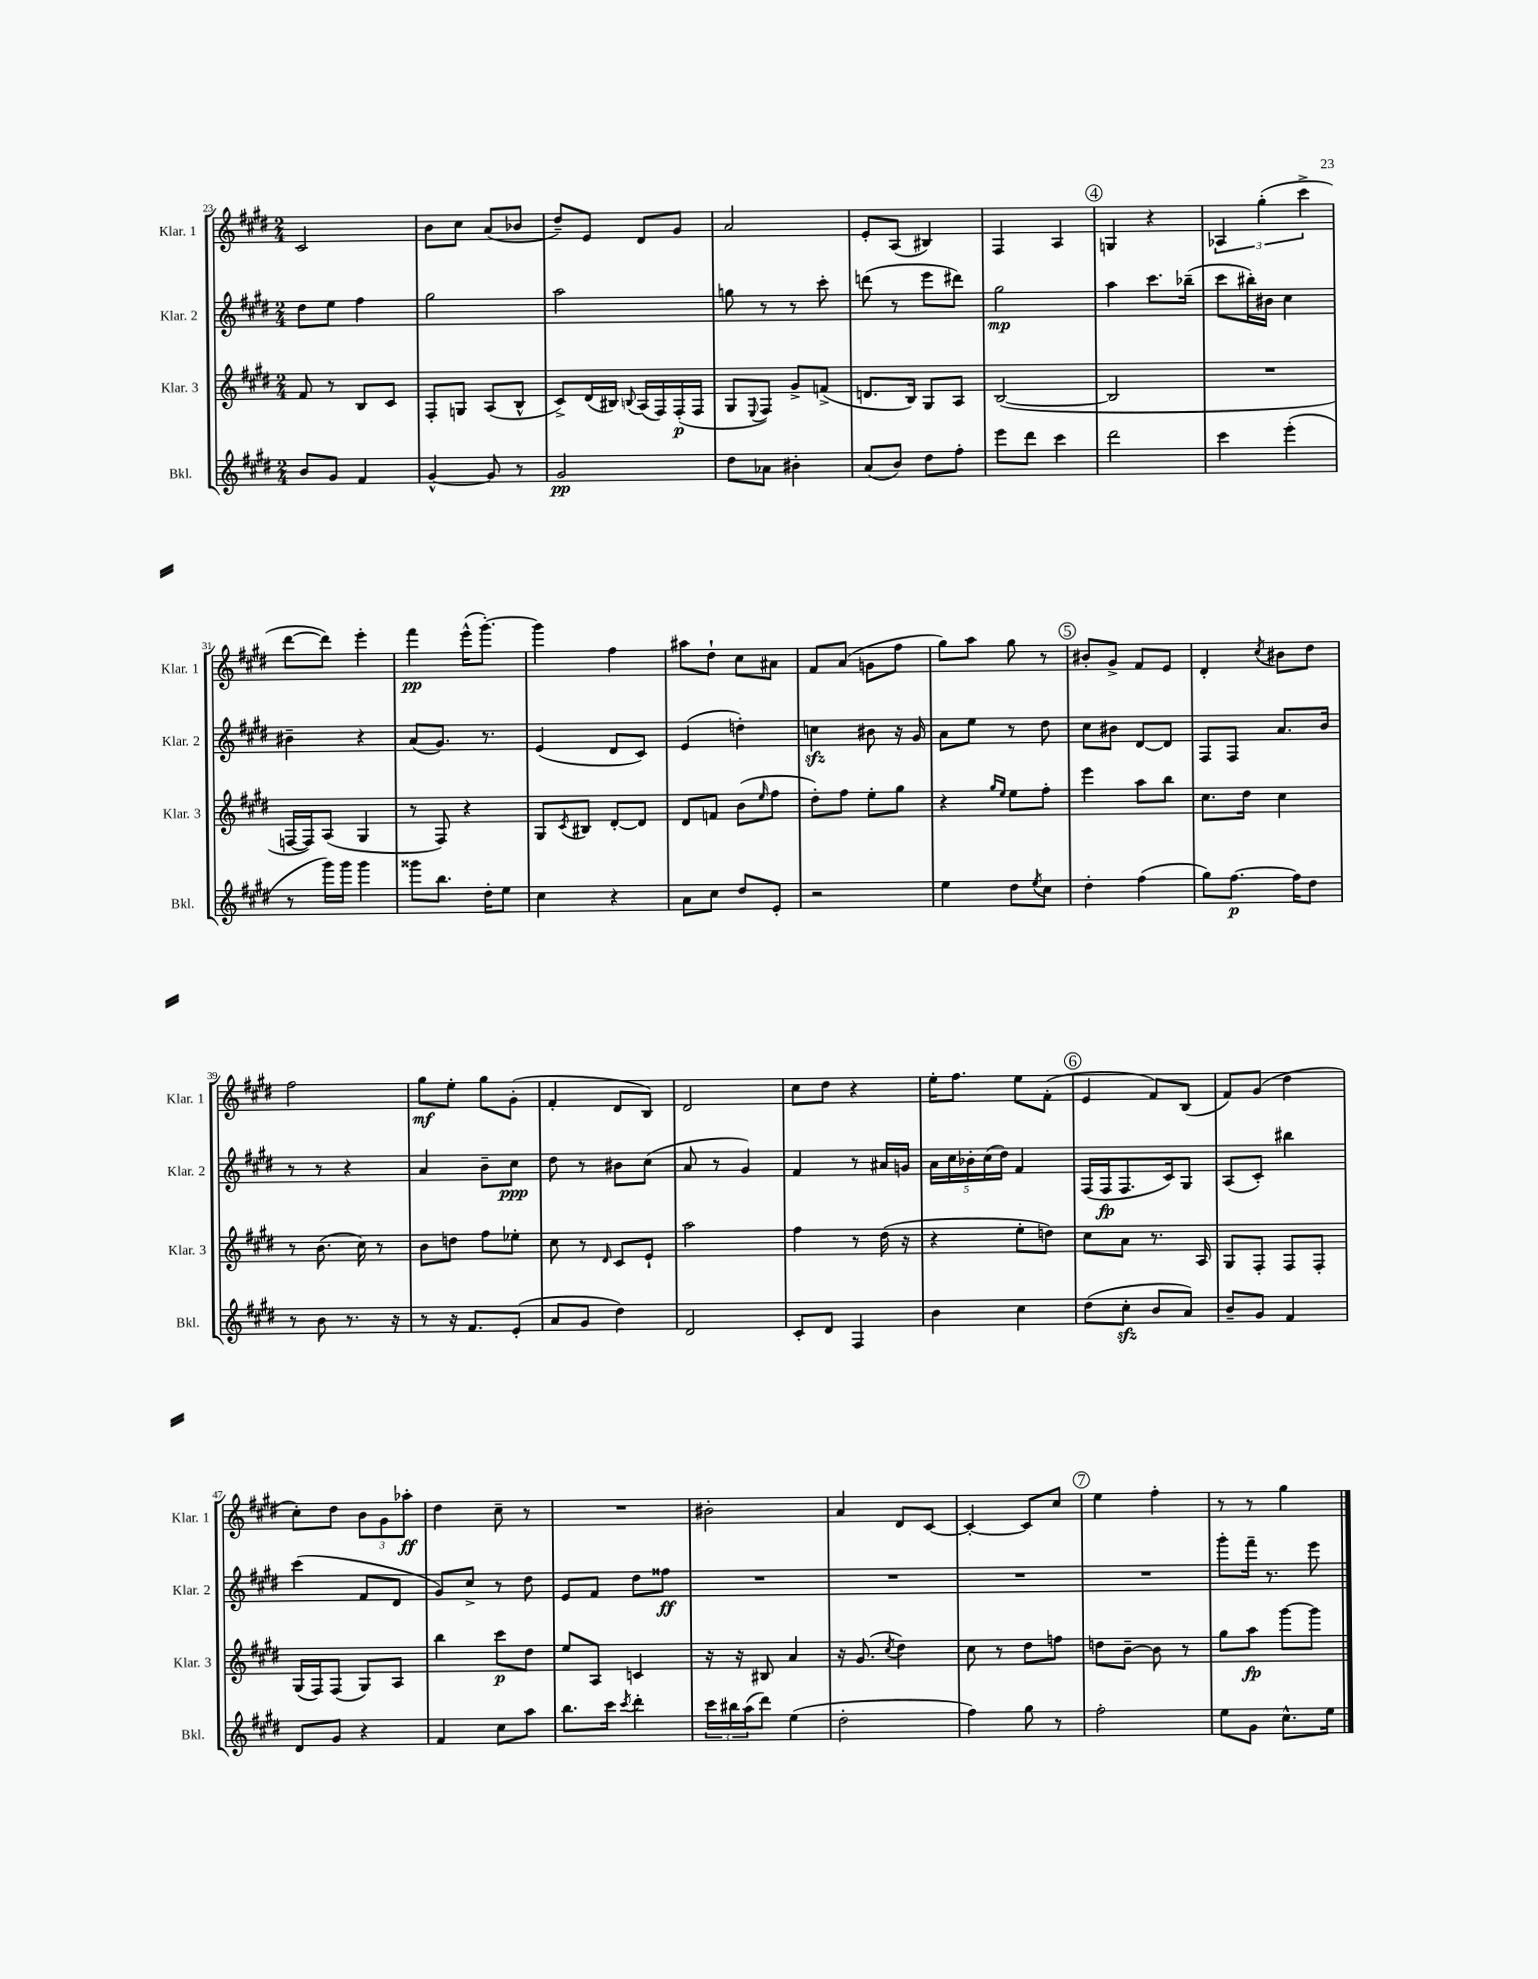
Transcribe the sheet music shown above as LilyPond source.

<<
\new StaffGroup <<
\new Staff = "s0" \with { instrumentName = "Klar. 1" shortInstrumentName = "Klar. 1" } {
    \clef treble \key e \major \numericTimeSignature \time 2/4
    cis'2 |
    b'8 cis''8 a'8( bes'8 |
    dis''8--) e'8 dis'8 gis'8 |
    a'2 |
    e'8-. a8( bis4) |
    fis4 a4 |
    \mark \markup { \circle "4" } g4 r4 |
    \tuplet 3/2 { aes4 gis''4-.( cis'''4-> } |
    dis'''8~ dis'''8) e'''4-. |
    fis'''4\pp e'''16-^( gis'''8.~-.) |
    gis'''4 fis''4 |
    ais''8 dis''8-! cis''8 ais'8 |
    fis'8 a'8( g'8 fis''8 |
    gis''8) a''8 gis''8 r8 |
    \mark \markup { \circle "5" } bis'8-. gis'8-> fis'8 e'8 |
    dis'4-. \acciaccatura { cis''8 } bis'8 dis''8 |
    fis''2 |
    gis''8\mf e''8-. gis''8 gis'8-.( |
    fis'4-. dis'8 b8) |
    dis'2 |
    cis''8 dis''8 r4 |
    e''16-. fis''8. e''8 fis'8-.( |
    \mark \markup { \circle "6" } e'4 fis'8) b8( |
    fis'8) gis'8( dis''4 |
    cis''8-.) dis''8 \tuplet 3/2 { b'8 gis'8 aes''8-.\ff } |
    dis''4 cis''8-- r8 |
    R2 |
    bis'2-. |
    a'4 dis'8 cis'8~ |
    cis'4~-. cis'8 cis''8 |
    \mark \markup { \circle "7" } e''4 fis''4-. |
    r8 r8 gis''4 \bar "|." |
}
\new Staff = "s1" \with { instrumentName = "Klar. 2" shortInstrumentName = "Klar. 2" } {
    \clef treble \key e \major \numericTimeSignature \time 2/4
    dis''8 e''8 fis''4 |
    gis''2 |
    a''2 |
    g''8 r8 r8 cis'''8-. |
    d'''8( r8 e'''8 dis'''8) |
    gis''2\mp |
    \mark \markup { \circle "4" } a''4 cis'''8. bes''16--( |
    cis'''8 bis''16-.) bis'16 cis''4 |
    bis'4-- r4 |
    a'8( gis'8.) r8. |
    e'4( dis'8 cis'8) |
    e'4( d''4-.) |
    c''4\sfz bis'8 r16 gis'16 |
    a'8 e''8 r8 dis''8 |
    \mark \markup { \circle "5" } cis''8 bis'8 dis'8~ dis'8 |
    fis8 fis8 a'8. b'16 |
    r8 r8 r4 |
    a'4 b'8-- cis''8\ppp |
    dis''8 r8 bis'8 cis''8( |
    a'8 r8 gis'4) |
    fis'4 r8 ais'16 g'16 |
    \tuplet 5/4 { a'16 cis''16 bes'16-. cis''16( dis''16) } fis'4 |
    \mark \markup { \circle "6" } fis16( fis16\fp fis8. cis'16) gis8 |
    a8( cis'8-.) bis''4 |
    cis'''4( fis'8 dis'8 |
    gis'8) cis''8-> r8 dis''8 |
    e'8 fis'8 dis''8 fisis''8\ff |
    R2 |
    R2 |
    R2 |
    \mark \markup { \circle "7" } R2 |
    gis'''8-. fis'''16-- r8. e'''8 \bar "|." |
}
\new Staff = "s2" \with { instrumentName = "Klar. 3" shortInstrumentName = "Klar. 3" } {
    \clef treble \key e \major \numericTimeSignature \time 2/4
    fis'8 r8 b8 cis'8 |
    fis8-. g8 a8( b8-^ |
    cis'8->) dis'16( bis16) \appoggiatura { b8 } a16( fis16) fis16-.\p( fis16 |
    gis8 \appoggiatura { e8 } fis8) gis'8-> f'8->( |
    d'8. b16) gis8 a8 |
    b2~( |
    \mark \markup { \circle "4" } b2 |
    R2 |
    f16~ f16) a8( gis4 |
    r8 fis8) r4 |
    gis8 \acciaccatura { cis'8 } bis8 dis'8~-. dis'8 |
    dis'8 f'8 b'8( \grace { e''16 } fis''8 |
    dis''8-.) fis''8 e''8-. gis''8 |
    r4 \grace { gis''16 e''16 } e''8 fis''8-. |
    \mark \markup { \circle "5" } e'''4 a''8 b''8 |
    cis''8. dis''16 cis''4 |
    r8 b'8.( cis''16) r8 |
    b'8 d''8 fis''8 ees''8-. |
    cis''8 r8 \grace { dis'16 } cis'8 e'8-! |
    a''2 |
    fis''4 r8 dis''16( r16 |
    r4 e''8-. d''8) |
    \mark \markup { \circle "6" } cis''8 a'8 r8. a16 |
    gis8 fis8-. fis8 fis8-. |
    gis16( fis16) fis8( gis8) a8 |
    b''4 cis'''8\p dis''8 |
    e''8 a8 c'4 |
    r16 r16 bis8 a'4 |
    r16 gis'8.( \acciaccatura { cis''8 } dis''4) |
    cis''8 r8 dis''8 f''8 |
    \mark \markup { \circle "7" } d''8 b'8~-- b'8 r8 |
    gis''8 a''8\fp gis'''8~ gis'''8 \bar "|." |
}
\new Staff = "s3" \with { instrumentName = "Bkl." shortInstrumentName = "Bkl." } {
    \clef treble \key e \major \numericTimeSignature \time 2/4
    b'8 gis'8 fis'4 |
    gis'4~-^ gis'8 r8 |
    gis'2\pp |
    dis''8 aes'8 bis'4-. |
    a'8( b'8) dis''8 fis''8-. |
    e'''8 dis'''8 cis'''4 |
    \mark \markup { \circle "4" } dis'''2 |
    cis'''4 e'''4-.( |
    r8 gis'''16) gis'''16 gis'''4 |
    gisis'''8 b''8. dis''16-. e''8 |
    cis''4 r4 |
    a'8 cis''8 dis''8 e'8-. |
    r2 |
    e''4 dis''8 \acciaccatura { e''8 } cis''8 |
    \mark \markup { \circle "5" } dis''4-. fis''4( |
    gis''8) fis''8.~\p fis''16 dis''8 |
    r8 b'8 r8. r16 |
    r8 r16 fis'8. e'8-.( |
    a'8 gis'8 dis''4) |
    dis'2 |
    cis'8-. dis'8 fis4 |
    b'4 cis''4 |
    \mark \markup { \circle "6" } dis''8( cis''8-.\sfz b'8 a'8) |
    b'8-- gis'8 fis'4 |
    dis'8 gis'8 r4 |
    fis'4 cis''8 a''8 |
    b''8. cis'''16 \acciaccatura { cis'''8 } dis'''4-. |
    \tuplet 3/2 { cis'''16 bis''16 a''16( } dis'''8) e''4( |
    dis''2-. |
    fis''4) gis''8 r8 |
    \mark \markup { \circle "7" } fis''2-. |
    e''8 gis'8 cis''8.-^ e''16 \bar "|." |
}
>>
>>
\layout { \context { \Score currentBarNumber = #23 } }
